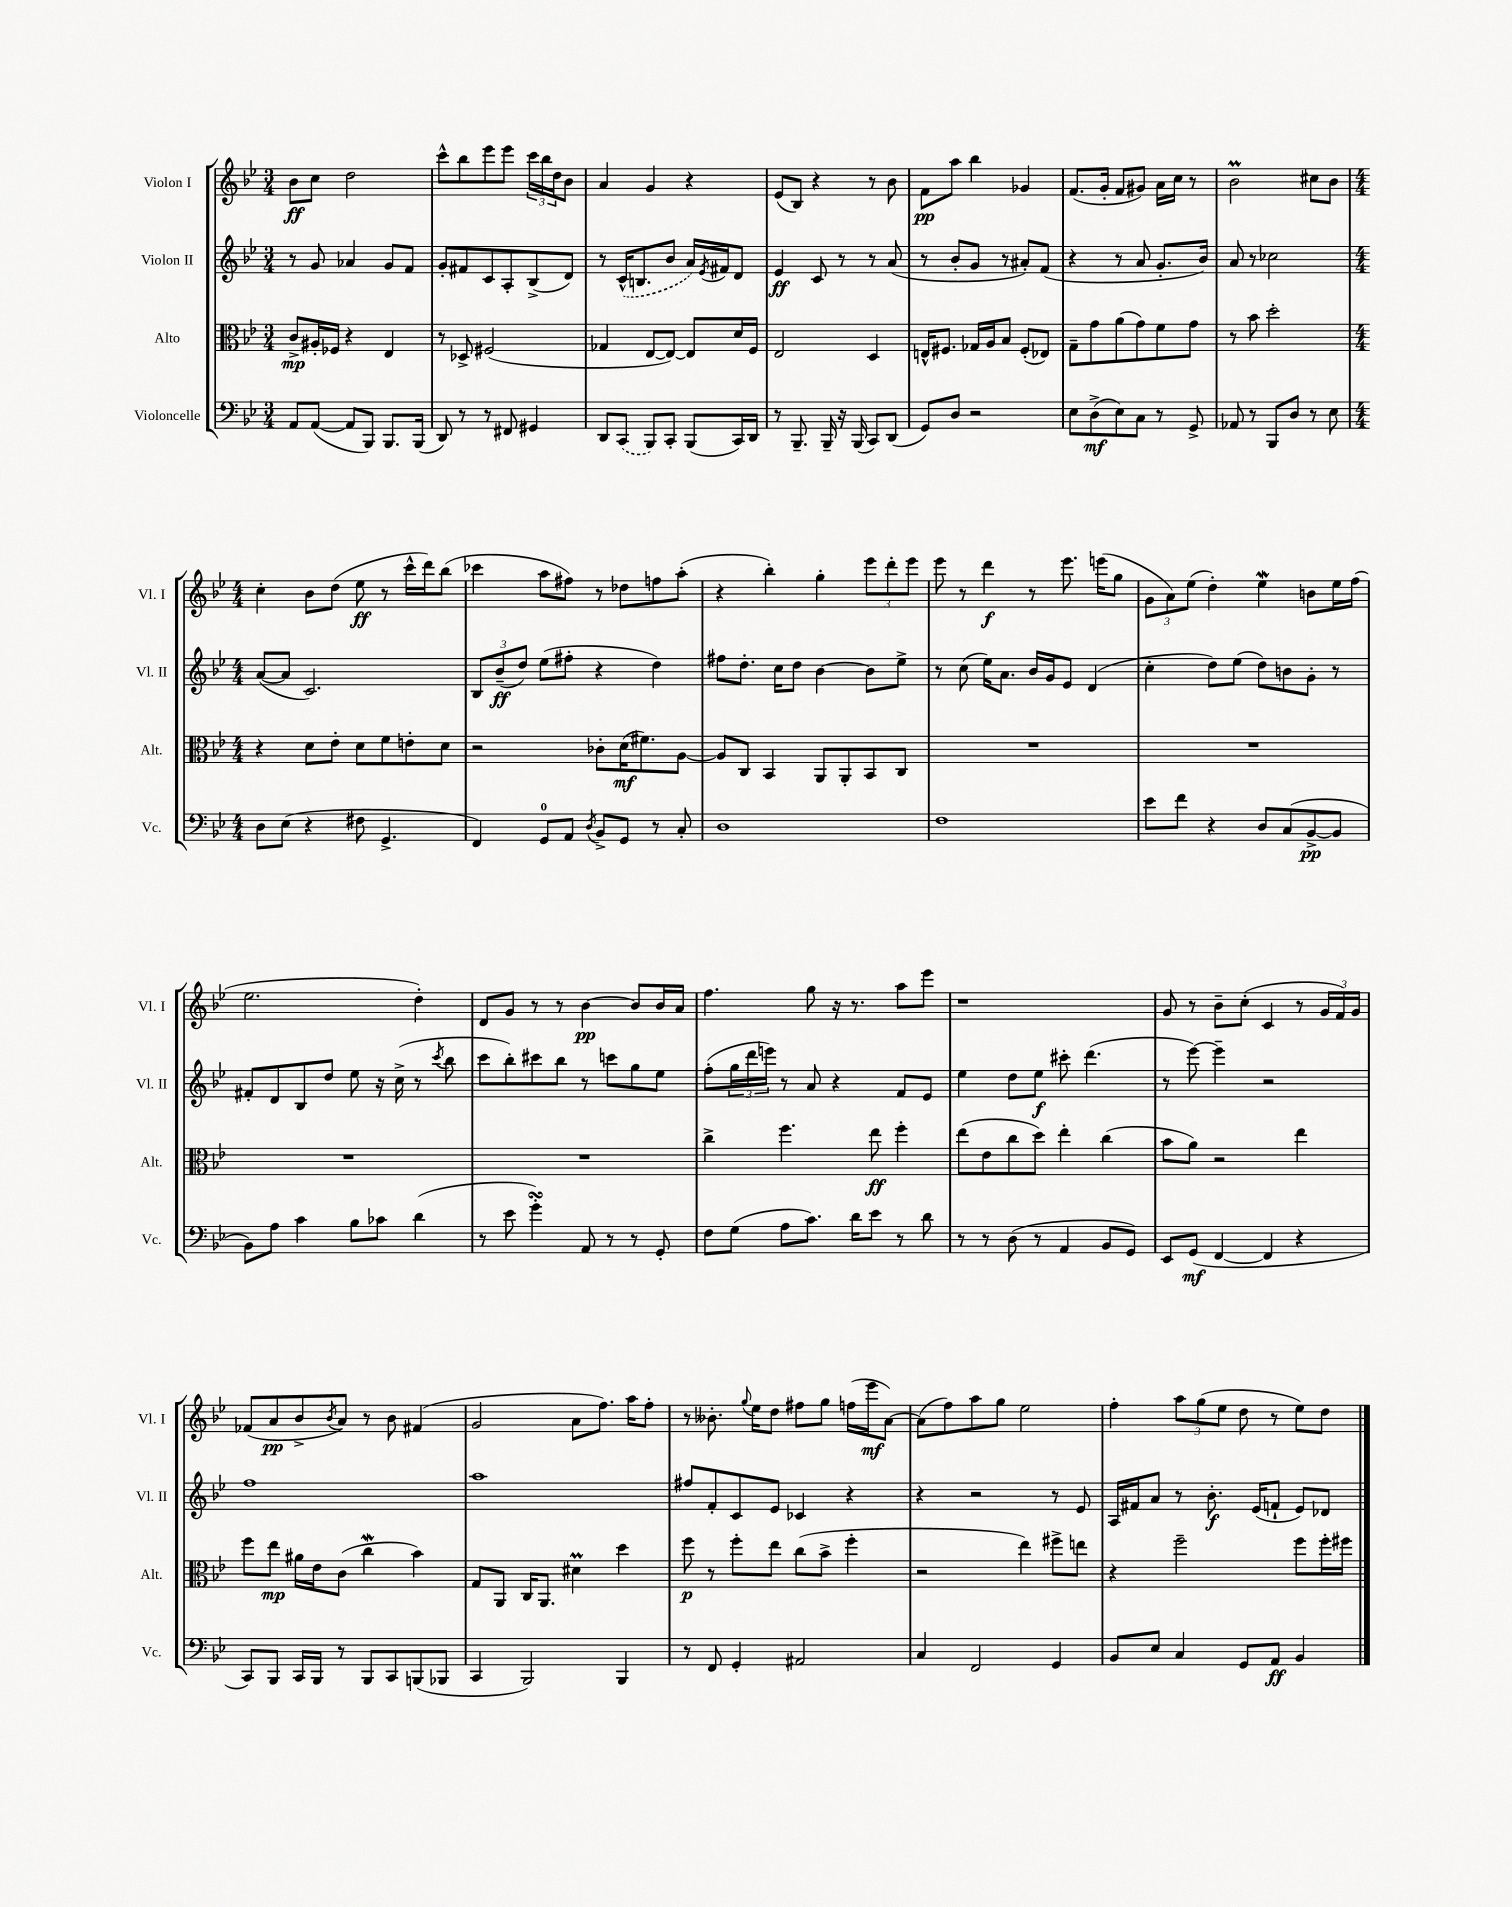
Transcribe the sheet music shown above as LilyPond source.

<<
\new StaffGroup <<
\new Staff = "s0" \with { instrumentName = "Violon I" shortInstrumentName = "Vl. I" } {
    \clef treble \key bes \major \numericTimeSignature \time 3/4
    bes'8\ff c''8 d''2 |
    c'''8-^ bes''8 ees'''8 ees'''8 \tuplet 3/2 { c'''16 bes''16 d''16 } bes'8 |
    a'4 g'4 r4 |
    ees'8( bes8) r4 r8 bes'8 |
    f'8\pp a''8 bes''4 ges'4 |
    f'8.( g'16-. f'8 gis'8) a'16 c''16 r8 |
    bes'2\prall cis''8 bes'8 |
    \numericTimeSignature \time 4/4 c''4-. bes'8 d''8( ees''8\ff r8 c'''16-^ d'''16) bes''8( |
    ces'''4 a''8 fis''8) r8 des''8 f''8 a''8-.( |
    r4 bes''4-.) g''4-. \tuplet 3/2 { ees'''8 d'''8-. ees'''8 } |
    ees'''8 r8 d'''4\f r8 ees'''8. e'''16( g''8 |
    \tuplet 3/2 { g'8 a'8) ees''8( } d''4-.) ees''4\mordent b'8 ees''16 f''16( |
    ees''2. d''4-.) |
    d'8 g'8 r8 r8 bes'4~\pp bes'8 bes'16 a'16 |
    f''4. g''8 r16 r8. a''8 ees'''8 |
    r1 |
    g'8 r8 bes'8-- c''8-.( c'4 r8 \tuplet 3/2 { g'16 f'16) g'16 } |
    fes'8( a'8\pp bes'8-> \acciaccatura { bes'8 } a'8) r8 bes'8 fis'4( |
    g'2 a'8 f''8.) a''16 f''8-. |
    r8 beses'8.-. \appoggiatura { g''8 } ees''16 d''8 fis''8 g''8 f''16( ees'''16\mf a'8~) |
    a'8( f''8) a''8 g''8 ees''2 |
    f''4-. \tuplet 3/2 { a''8 g''8( ees''8 } d''8 r8 ees''8) d''8 \bar "|." |
}
\new Staff = "s1" \with { instrumentName = "Violon II" shortInstrumentName = "Vl. II" } {
    \clef treble \key bes \major \numericTimeSignature \time 3/4
    r8 g'8 aes'4 g'8 f'8 |
    g'8-. fis'8 c'8 a8-. bes8->( d'8) |
    r8 \once \slurDashed c'16-^( b8. bes'8 a'16) \acciaccatura { ees'8 } fis'16 d'8 |
    ees'4\ff c'8 r8 r8 a'8( |
    r8 bes'8-. g'8 r8 ais'8-.) f'8( |
    r4 r8 a'8 g'8.-. bes'16) |
    a'8 r8 ces''2 |
    \numericTimeSignature \time 4/4 a'8~( a'8 c'2.) |
    \tuplet 3/2 { bes8 bes'8--\ff( d''8) } ees''8( fis''8-. r4 d''4) |
    fis''8 d''8.-. c''16 d''8 bes'4~ bes'8 ees''8-> |
    r8 c''8( ees''16) a'8. bes'16 g'16 ees'8 d'4( |
    c''4-. d''8) ees''8( d''8) b'8 g'8-. r8 |
    fis'8-. d'8 bes8 d''8 ees''8 r16 c''16->( r8 \acciaccatura { c'''8 } bes''8 |
    c'''8 bes''8-.) cis'''8 bes''8 r8 c'''8 g''8 ees''8 |
    f''8-.( \tuplet 3/2 { g''16 d'''16 e'''16) } r8 a'8 r4 f'8 ees'8 |
    ees''4 d''8 ees''8\f cis'''8-. d'''4.( |
    r8 ees'''8~) ees'''4-- r2 |
    f''1 |
    a''1 |
    fis''8 f'8-. c'8 ees'8 ces'4 r4 |
    r4 r2 r8 ees'8 |
    a16 fis'16 a'8 r8 bes'8.-.\f ees'16( f'8-! ees'8) des'8 \bar "|." |
}
\new Staff = "s2" \with { instrumentName = "Alto" shortInstrumentName = "Alt." } {
    \clef alto \key bes \major \numericTimeSignature \time 3/4
    c'8->\mp ais16-. fes16 r4 ees4 |
    r8 des8-> fis2( |
    ges4 ees8~ ees8~) ees8 d'16 f16 |
    ees2 d4 |
    e16-^ fis8. ges16 a16 bes8 fis8-.( ees8) |
    g8-- g'8 a'8( g'8) f'8 g'8 |
    r8 bes'8 d''2-. |
    \numericTimeSignature \time 4/4 r4 d'8 ees'8-. d'8 f'8 e'8-. d'8 |
    r2 ces'8-. d'16\mf( fis'8.) a8~ |
    a8 c8 bes,4 a,8 a,8-. bes,8 c8 |
    R1 |
    R1 |
    R1 |
    R1 |
    c''4-> f''4. ees''8\ff f''4-. |
    ees''8( ees'8 c''8 d''8) ees''4-. c''4( |
    bes'8 a'8) r2 ees''4 |
    f''8 ees''8\mp ais'16 ees'16 c'8( c''4\mordent bes'4) |
    g8 a,8 c16 a,8. dis'4\prall d''4 |
    f''8\p r8 f''8-. ees''8 c''8( bes'8-> f''4-. |
    r2 ees''4) fis''8-> e''8 |
    r4 f''2-- f''8 f''16-. fis''16 \bar "|." |
}
\new Staff = "s3" \with { instrumentName = "Violoncelle" shortInstrumentName = "Vc." } {
    \clef bass \key bes \major \numericTimeSignature \time 3/4
    a,8 a,8~( a,8 bes,,8) bes,,8. bes,,16( |
    d,8) r8 r8 fis,8 gis,4 |
    d,8 \once \slurDashed c,8( bes,,8) c,8-. bes,,8( c,16) d,16 |
    r8 bes,,8.-- bes,,16-- r16 bes,,16( c,8) d,8( |
    g,8) d8 r2 |
    ees8 d8->\mf( ees8) c8 r8 g,8-> |
    aes,8 r8 bes,,8 d8 r8 ees8 |
    \numericTimeSignature \time 4/4 d8 ees8( r4 fis8 g,4.-> |
    f,4) g,8-0 a,8 \acciaccatura { d8 } bes,8-> g,8 r8 c8-. |
    d1 |
    f1 |
    ees'8 f'8 r4 d8 c8( bes,8~->\pp bes,8 |
    bes,8) a8 c'4 bes8 ces'8 d'4( |
    r8 ees'8 g'4-.\turn) a,8 r8 r8 g,8-. |
    f8 g8( a8 c'8.) d'16 ees'8 r8 d'8 |
    r8 r8 d8( r8 a,4 bes,8 g,8) |
    ees,8 g,8\mf( f,4~ f,4 r4 |
    c,8) bes,,8 c,16 bes,,16 r8 bes,,8 c,8 b,,8( bes,,8 |
    c,4 bes,,2) bes,,4 |
    r8 f,8 g,4-. ais,2 |
    c4 f,2 g,4 |
    bes,8 ees8 c4 g,8 a,8\ff bes,4 \bar "|." |
}
>>
>>
\layout { \context { \Score \remove "Bar_number_engraver" } }
